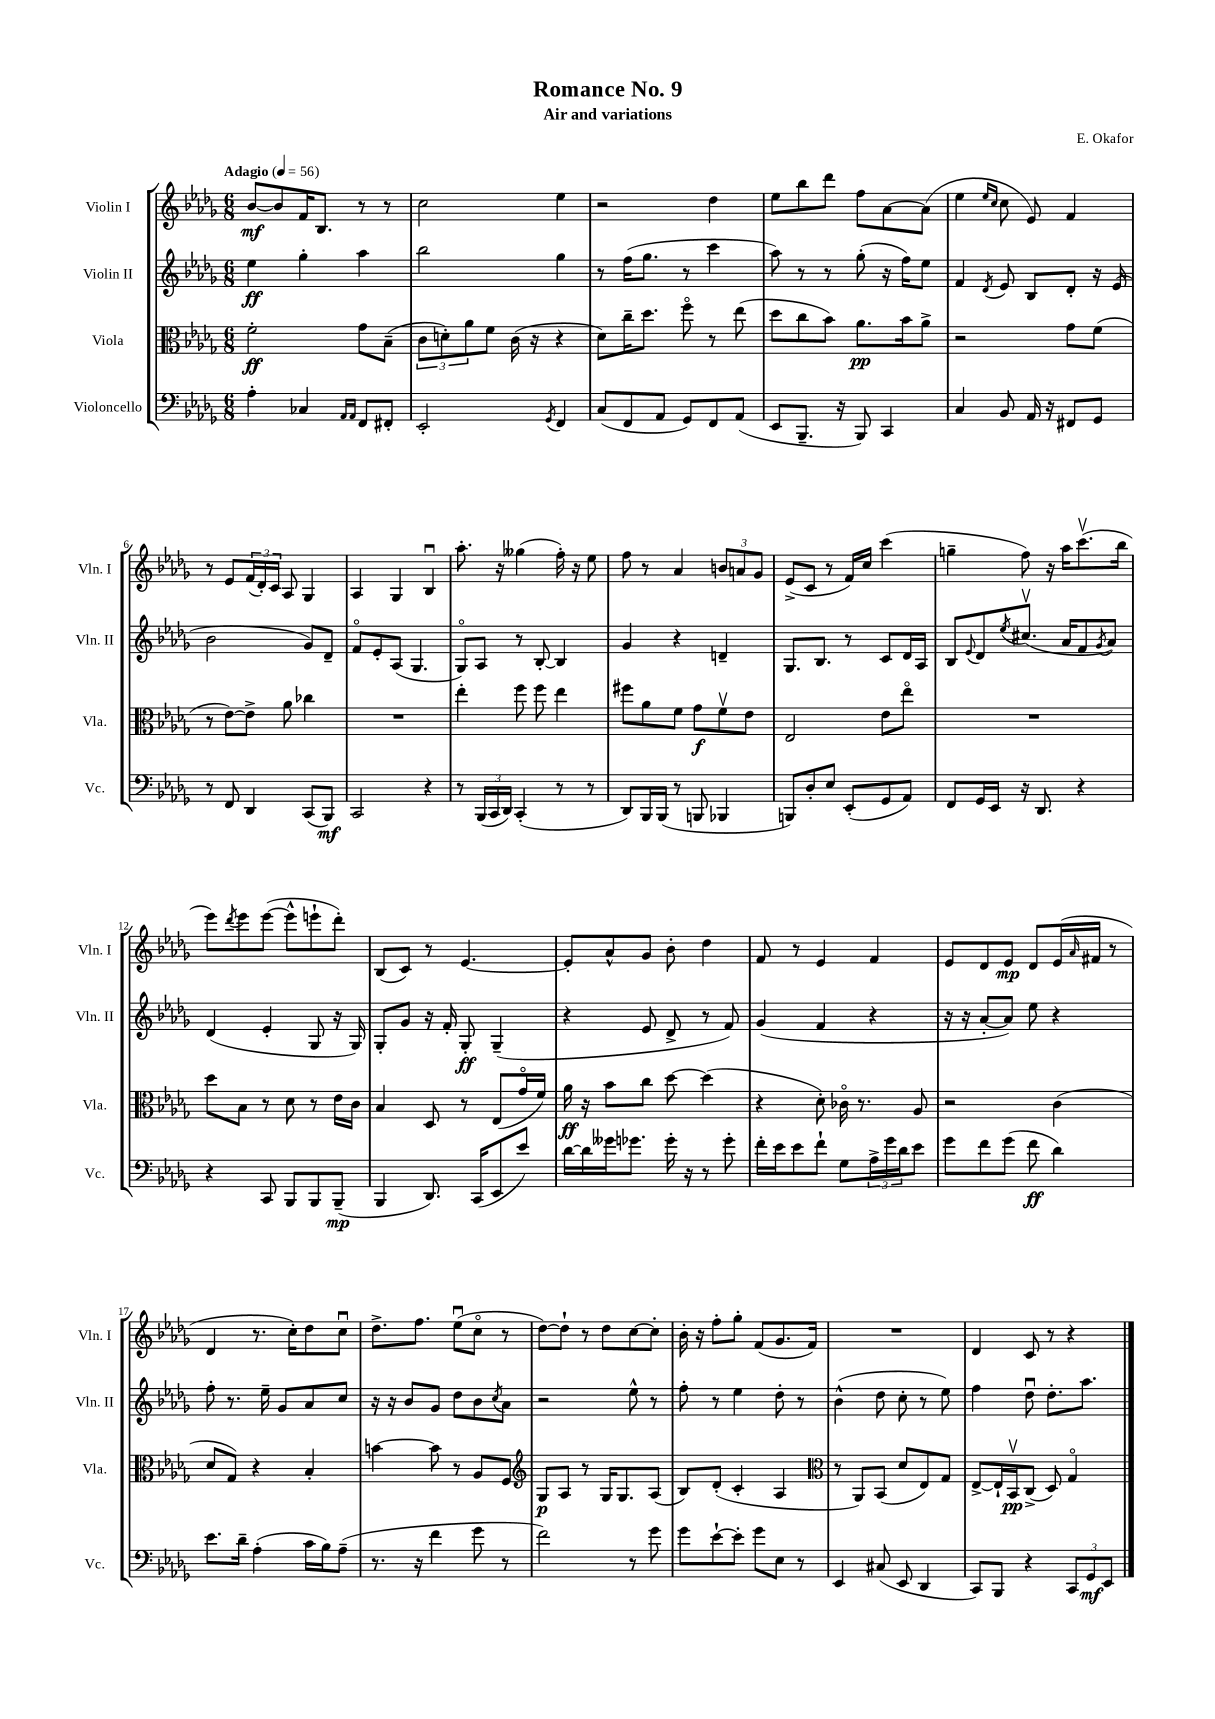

**kern	**kern	**kern	**kern
*staff4	*staff3	*staff2	*staff1
*clefF4	*clefC3	*clefG2	*clefG2
*k[b-e-a-d-g-]	*k[b-e-a-d-g-]	*k[b-e-a-d-g-]	*k[b-e-a-d-g-]
*M6/8	*M6/8	*M6/8	*M6/8
*MM56	*MM56	*MM56	*MM56
4A-'	2f'	4ee-	[8b-
.	.	.	8b-]
4C-	.	4gg-'	16f
.	.	.	8.B-
16qqAA-	.	.	.
16qqAA-	.	.	.
8FF	8g-	4aa-	8r
8FF#'	(8B-~	.	8r
=	=	=	=
2EE-'	12c	2bb-	2cc
.	12d')	.	.
.	12a-	.	.
.	8f	.	.
.	(16c	.	.
.	16r	.	.
8qGG-	.	.	.
4FF	4r	4gg-	4ee-
=	=	=	=
(8C	8d-)	8r	2r
8FF	16cc~	(16ff	.
.	8.dd-	8.gg-	.
8AA-	.	.	.
8GG-)	8ffo	8r	.
8FF	8r	4ccc	4dd-
(8AA-	(8ee-	.	.
=	=	=	=
8EE-	8dd-	8aa-)	8ee-
8.BBB-~	8cc	8r	8bb-
.	8b-)	8r	8ddd-
16r	.	.	.
8BBB-)	8.a-	(8gg-'	8ff
4CC	.	16r	[8a-
.	16b-	16ff)	.
.	8a-^	8ee-	(8a-]
=	=	=	=
4C	2r	4f	4ee-
.	.	.	16qqee-
.	.	8qd-	16qqcc
8BB-	.	8e-	8cc
16AA-	.	8B-	8e-)
16r	.	.	.
8FF#	8g-	8d-'	4f
8GG-	(8f	16r	.
.	.	(16e-	.
=	=	=	=
8r	8r	2b-	8r
8FF	[8e-)	.	8e-
4DD-	8e-^]	.	(24f
.	.	.	24d-')
.	.	.	24c
.	8a-	.	8A-
(8CC	4cc-	8g-)	4G-
8BBB-)	.	8d-~	.
=	=	=	=
2CC	2.r	8fo	4A-
.	.	8e-'	.
.	.	(8A-	4G-
.	.	4.G-	.
4r	.	.	4B-u
=	=	=	=
8r	4ee-'	8G-o)	8.aa-'
(24BBB-	.	8A-	.
24CC	.	.	.
.	.	.	16r
24DD-)	.	.	.
(4CC'	8ff	8r	(4gg--
.	8ff	[8B-'	.
8r	4ee-	4B-]	16ff')
.	.	.	16r
8r	.	.	8ee-
=	=	=	=
8DD-)	8ff#	4g-	8ff
16BBB-	8a-	.	8r
(16BBB-	.	.	.
8r	8f	4r	4a-
8BBB	8g-	.	.
4BBB-	8fv	4d~	12b
.	.	.	12a
.	8e-	.	.
.	.	.	12g-
=	=	=	=
8BBB)	2E-	8.G-	(8e-^
8D-'	.	.	8c
.	.	8.B-	.
8E-	.	.	8r
(8EE-'	.	8r	16f)
.	.	.	16cc
8GG-	8e-	8c	(4ccc
8AA-)	8ee-o	16d-	.
.	.	16A-	.
=	=	=	=
8FF	2.r	8B-	4gg~
.	.	8qqe-	.
16GG-	.	8d-	.
16EE-	.	.	.
.	.	8qee-	.
16r	.	(8.cc#v	8ff)
8.DD-	.	.	.
.	.	.	16r
.	.	16a-	16aa-
4r	.	8f	(8.cccv
.	.	8qg-	.
.	.	8a-)	.
.	.	.	16bb-
=	=	=	=
4r	8dd-	(4d-	8eee-)
.	.	.	8qddd-
.	8B-	.	8eee-
8CC	8r	4e-'	([8eee-
8BBB-	8d-	.	8eee-^^]
8BBB-	8r	8G-	8eee`
(8BBB-~	16e-	16r	8ddd-')
.	16c	16G-)	.
=	=	=	=
4BBB-	4B-	8G-'	(8B-
.	.	8g-	8c)
8.DD-)	8D-	16r	8r
.	.	16f'	.
.	8r	8G-'	[4.e-
(16CC	.	.	.
8EE-	(8E-	(4G-~	.
8e-)	16g-o	.	.
.	16f)	.	.
=	=	=	=
[16d-	16a-	4r	8e-']
16d-]	16r	.	.
16g--	8b-	.	8a-^^
8.g-	.	.	.
.	8cc	8e-	8g-
16g-'	[8dd-	8d-^	8b-'
16r	.	.	.
8r	(4dd-]	8r	4dd-
8g-'	.	8f)	.
=	=	=	=
16f'	4r	(4g-	8f
16e-	.	.	.
8e-	.	.	8r
8f`	8d-')	4f	4e-
8G-	16c-o	.	.
.	8.r	.	.
24A-^	.	4r	4f
24g-	.	.	.
24d-	.	.	.
8e-	8A-	.	.
=	=	=	=
8g-	2r	16r	8e-
.	.	16r	.
8f	.	[8a-'	8d-
(8g-	.	8a-])	8e-
8f	.	8ee-	8d-
4d-)	(4c	4r	(16e-
.	.	.	16qqa-
.	.	.	16f#
.	.	.	8r
=	=	=	=
8.e-	8d-	8ff'	4d-
.	8G-)	8.r	.
16d-~	.	.	.
(4A-'	4r	.	8.r
.	.	16ee-~	.
.	.	8g-	.
.	.	.	16cc')
16c	4B-'	8a-	8dd-
16B-)	.	.	.
(8A-~	.	8cc	8ccu
=	=	=	=
8.r	[4b	16r	8.dd-^
.	.	16r	.
.	.	8b-	.
16r	.	.	8.ff
4f	8b]	8g-	.
.	8r	8dd-	(8ee-u
8g-	8A-	8b-	8cco
.	.	8qcc	.
8r	8F	8a-	8r
=	=	=	=
*	*clefG2	*	*
2f)	8G-	2r	[8dd-)
.	8A-	.	8dd-`]
.	8r	.	8r
.	16G-	.	8dd-
.	8.G-	.	.
8r	.	8ee-^^	[8cc
8g-	(8A-	8r	8cc']
=	=	=	=
8g-	8B-)	8ff'	16b-'
.	.	.	16r
[8e-`	(8d-'	8r	8ff'
8e-']	4c'	4ee-	8gg-'
8g-	.	.	(8f
8E-	4A-	8dd-'	8.g-
8r	.	8r	.
.	.	.	16f)
=	=	=	=
*	*clefC3	*	*
4EE-	8r	(4b-^^	2.r
.	8AA-)	.	.
(8C#	(8BB-	8dd-	.
8EE-	8d-	8cc'	.
4DD-	8E-)	8r	.
.	8G-	8ee-)	.
=	=	=	=
8CC)	[8E-^	4ff	4d-
8BBB-	16E-`]	.	.
.	16BB-v	.	.
4r	(8C^	8dd-u	8c
.	8D-)	8.dd-'	8r
12CC	4G-o	.	4r
.	.	8.aa-	.
12GG-	.	.	.
12EE-	.	.	.
==	==	==	==
*-	*-	*-	*-
